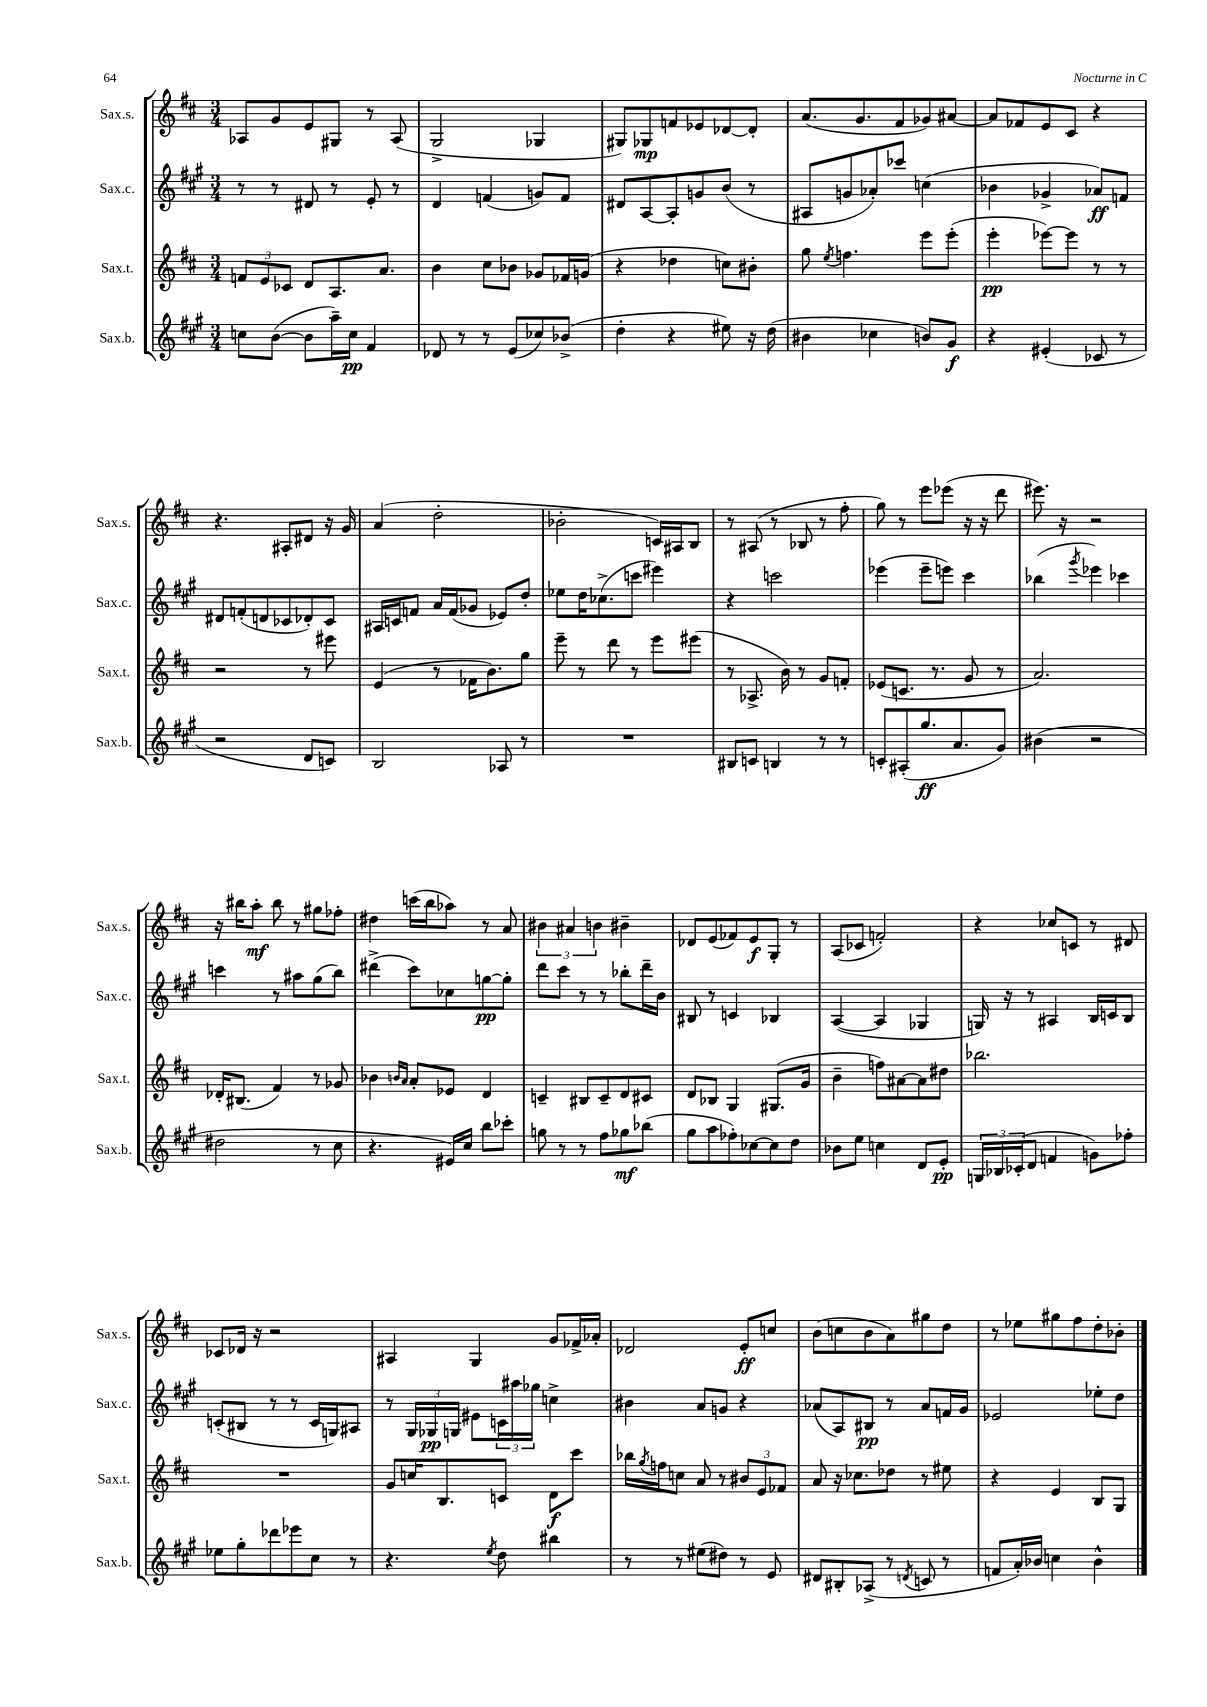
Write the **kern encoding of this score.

**kern	**kern	**kern	**kern
*staff4	*staff3	*staff2	*staff1
*clefG2	*clefG2	*clefG2	*clefG2
*k[f#c#g#]	*k[f#c#]	*k[f#c#g#]	*k[f#c#]
*M3/4	*M3/4	*M3/4	*M3/4
8cc\L	12f/L	8r	8A-/L
.	12e/	.	.
([8b\J	.	8r	8g/
.	12c-/J	.	.
8b\]L	8d/L	8d#/	8e/
16aa~\L)	8.A/	8r	8G#/J
16cc\JJ	.	.	.
4f#/	.	8e'/	8r
.	8.a/J	.	.
.	.	8r	(8A-/
=	=	=	=
8d-/	4b\	4d/	2G^/
8r	.	.	.
8r	8cc#\L	(4f/	.
(8e/L	8b-\J	.	.
8cc-/)	8g-/L	8g/L)	4G-/
(8b-^/J	16f-/L	8f/J	.
.	(16g/JJ	.	.
=	=	=	=
4dd'\	4r	8d#/L	8G#/L)
.	.	[8A/	8G-/
4r	4dd-\	8A'/]	8f/
.	.	8g/	8e-/
8ee#\)	8cc\L)	(8b/J	[8d-/
16r	8b#'\J	8r	8d-'/]J
(16dd\	.	.	.
=	=	=	=
4b#\	8gg\	8A#/L	(8.a/L
.	8qee/	.	.
.	4.ff\	8g/	.
.	.	.	8.g/
4cc-\	.	8a-'/)	.
.	.	8ccc-/J	8f#/
8b/L)	8eee\L	(4cc\	8g-/)
8g#/J	(8eee'\J	.	[8a#/J
=	=	=	=
4r	4eee'\	4b-\	8a#/]L
.	.	.	8f-/
(4e#'/	[8eee-\L)	4g-^/	8e/
.	8eee-\]J	.	8c#/J
8c-/	8r	8a-/L)	4r
8r	8r	8f/J	.
=	=	=	=
2r	2r	8d#/L	4.r
.	.	(8f'/	.
.	.	8d/	.
.	.	8c-/	8A#'/L
8d/L	8r	8d-'/)	8d#/J
8c/J)	8eee#\	8c-/J	16r
.	.	.	16g/
=	=	=	=
2B/	(4e/	16A#/LL	(4a/
.	.	16c/J	.
.	.	8f/J	.
.	8r	16a/LL	2dd'\
.	.	(16f/J	.
.	16f-\LK	8g-/J	.
.	8.b\)	.	.
8A-/	.	8e-/L)	.
8r	8gg\J	8dd'/J	.
=	=	=	=
2.r	8eee~\	8ee-\L	2b-'\
.	8r	16dd\K	.
.	.	(8.cc-^\	.
.	8ddd\	.	.
.	8r	8ccc\J	.
.	8eee\L	4eee#\)	16c/LL)
.	.	.	16A#/J
.	(8eee#\J	.	8B/J
=	=	=	=
8B#/L	8r	4r	8r
8c/J	8.A-^/	.	(8A#/
4B/	.	2ccc\	8r
.	16b\)	.	.
.	8r	.	8B-/
8r	8g/L	.	8r
8r	8f'/J	.	8ff#'\
=	=	=	=
8c'/L	(8e-/L	(4eee-\	8gg\)
(8A#'/	8.c/J	.	8r
8.gg#/	.	8eee-~\L	8eee\L
.	8.r	.	.
.	.	8eee\J)	(8eee-\J
8.a/	.	.	.
.	8g/	4ccc#\	16r
.	.	.	16r
8g#/J)	8r	.	8ddd\
=	=	=	=
(4b#\	2.a/)	(4bb-\	8.eee#\)
.	.	.	16r
.	.	8qggg#/	.
2r	.	4eee-\)	2r
.	.	4ccc-\	.
=	=	=	=
2dd#\	16d-'/LK	4ccc\	16r
.	(8.B#/J	.	16bb#\LK
.	.	.	8aa'\J
.	4f#/)	8r	8bb#\
.	.	8aa#\L	8r
8r	8r	(8gg#\	8gg#\L
8cc#\	8g-/	8bb\J)	8ff-'\J
=	=	=	=
4.r	4b-\	(4ddd#^\	4dd#\
.	16qqb/LL	.	.
.	16qqa/JJ	.	.
.	8a'/L	8ccc#\L)	(16ccc\LL
.	.	.	16bb\J
16e#/LL)	8e-/J	8cc-\	8aa-\J)
16cc#/JJ	.	.	.
8bb\L	4d/	[8gg\	8r
8ccc-'\J	.	8gg'\]J	8a/
=	=	=	=
8gg\	4c~/	8ddd\L	6b#\
8r	.	8ccc#\J	.
.	.	.	6a#/
8r	8B#/L	8r	.
.	.	.	6b\
8ff#\L	8c~/	8r	.
8gg-\	8d/	8bb-'\L	4b#~\
(8bb-\J	8c#/J	16ddd~\L	.
.	.	16b\JJ	.
=	=	=	=
8gg#\L	8d/L	8B#/	8d-/L
8aa\	8B-/J	8r	(8e/
8ff-'\)	4G/	4c/	8f-/)
[8cc-\	.	.	8e/
8cc-\]	(8.G#/L	4B-/	8G'/J
8dd\J	.	.	8r
.	16g/Jk	.	.
=	=	=	=
8b-\L	4b~\	([4A/	(8A/L
8ee\J	.	.	8c-/J
4cc\	8ff\L)	4A/]	2f'/)
.	[8a#\	.	.
8d/L	8a#\]	4G-/	.
8e'/J	8dd#\J	.	.
=	=	=	=
24G/LL	2.bb-\	16G/)	4r
24B-/	.	.	.
.	.	16r	.
(24c-'/J	.	.	.
8d/J	.	8r	.
4f/	.	4A#/	8cc-/L
.	.	.	8c/J
8g\L)	.	16B/LL	8r
.	.	16c/J	.
8ff-'\J	.	8B/J	8d#/
=	=	=	=
8ee-\L	2.r	(8c'/L	8c-/L
8gg#'\	.	8B#/J	16d-/Jk
.	.	.	16r
8ddd-\	.	8r	2r
8eee-\	.	8r	.
8cc#\J	.	16c/LL	.
.	.	16G/J)	.
8r	.	8A#/J	.
=	=	=	=
4.r	8g/L	8r	4A#/
.	16cc/K	24G#/LL	.
.	.	24G-/	.
.	8.B/	.	.
.	.	24G/JJ	.
.	.	8e#\L	4G/
8qee/	.	.	.
8dd\	8c/J	24c\L	.
.	.	24aa#\	.
.	.	24gg-\JJ	.
4bb#\	8d\L	4cc^\	8g/L
.	8ccc#\J	.	16f-^/L
.	.	.	16a-'/JJ
=	=	=	=
8r	16bb-\LL	4b#\	2d-/
.	8qgg/	.	.
.	16ff\J	.	.
8r	8cc\J	.	.
(8ee#\L	8a/	8a/L	.
8dd#\J)	8r	8g/J	.
8r	12b#/L	4r	8e'/L
.	12e/	.	.
8e/	.	.	8cc/J
.	12f-/J	.	.
=	=	=	=
8d#/L	8a/	(8a-/L	(8b\L
8B#'/	16r	8A/)	8cc\
.	8.cc-\L	.	.
(8A-^/J	.	8B#/J	8b\
8r	8dd-\J	8r	8a\)
8qd/	.	.	.
8c/	8r	8a-/L	8gg#\
8r	8ee#\	16f/L	8dd\J
.	.	16g#/JJ	.
=	=	=	=
8f/L	4r	2e-/	8r
16a'/L)	.	.	8ee-\L
16b-/JJ	.	.	.
4cc\	4e/	.	8gg#\
.	.	.	8ff#\
4b-^^\	8B/L	8ee-'\L	8dd'\
.	8G/J	8dd\J	8b-'\J
==	==	==	==
*-	*-	*-	*-
